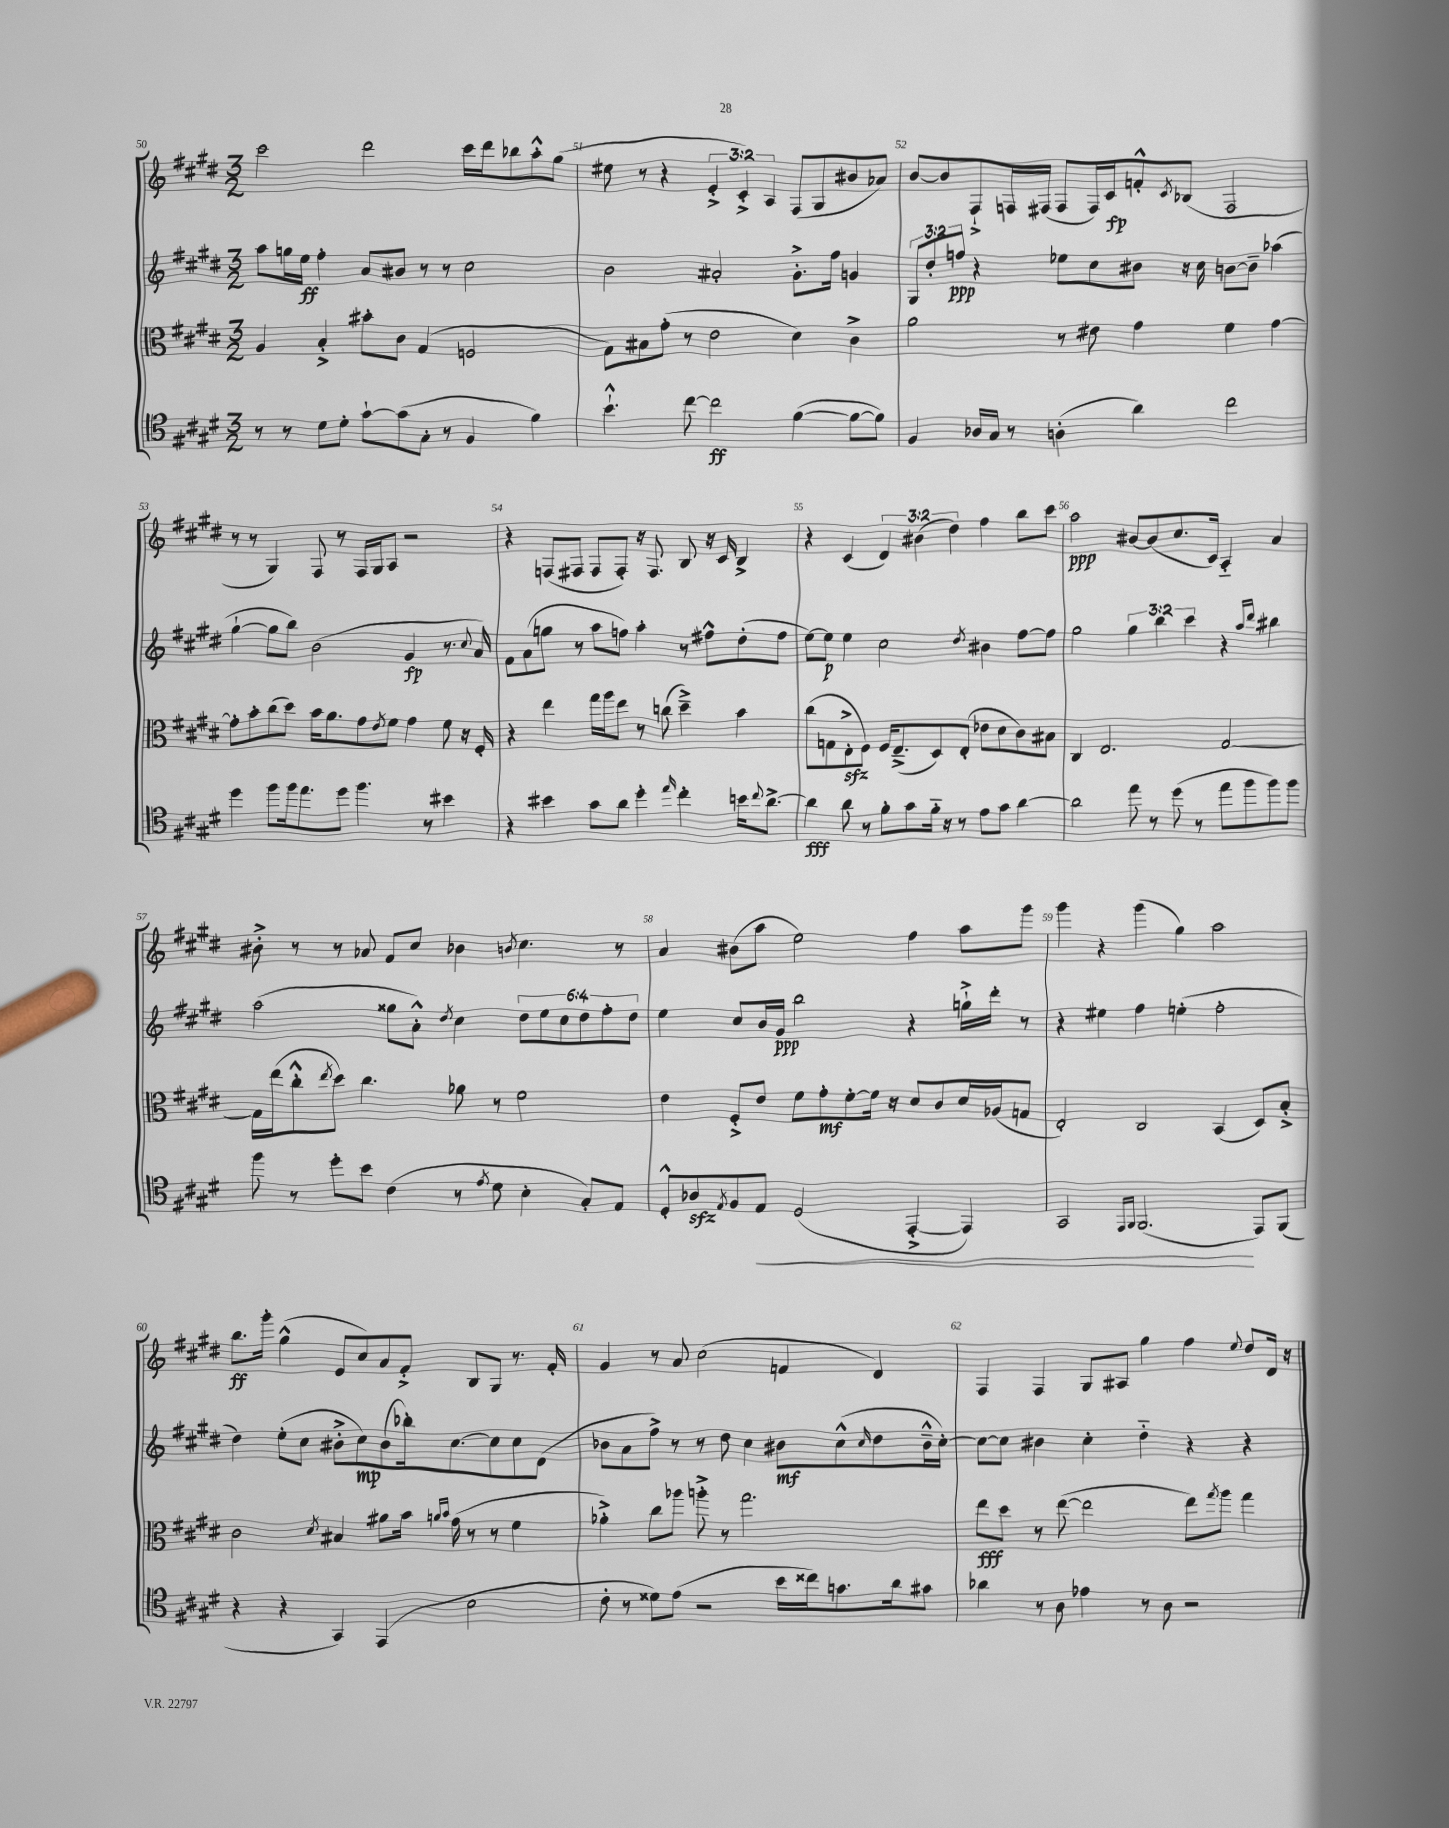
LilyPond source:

<<
\new StaffGroup <<
\new Staff = "s0" {
    \clef treble \key e \major \numericTimeSignature \time 3/2 \override Staff.TupletNumber.text = #tuplet-number::calc-fraction-text
    cis'''2 dis'''2 cis'''16 dis'''16 bes''8 a''8-.-^ gis''8( |
    eis''8 r8 r4 \tuplet 3/2 { e'4-.-> cis'4-.->) a4 } fis8( gis8 bis'8 aes'8) |
    b'8~ b'8 fis8-!-> f16 fis16( fis8 fis16) cis'16\fp f'8-.-^ \acciaccatura { cis'8 } bes8( fis2 |
    r8 r8 gis4) fis8 r8 fis16 gis16 a8 r2 |
    r4 f8( fis8 fis8 fis8-.) r16 fis8. b8 r16 cis'16 b4-> |
    r4 cis'4( \tuplet 3/2 { dis'4) bis'4( dis''4) } fis''4 b''8 cis'''8 |
    a''2\ppp bis'8~ bis'8( cis''8. cis'16) a4-_ a'4 |
    bis'8-.-> r8 r8 aes'8 fis'8 cis''8 bes'4 \acciaccatura { b'8 } cis''4. r8 |
    a'4 bis'8( a''8 e''2) fis''4 a''8 gis'''8 |
    gis'''4 r4 gis'''4( gis''4) a''2 |
    b''8.\ff gis'''16-. gis''4-^( e'8 cis''8) a'8 fis'8-.-> b8 gis8 r8. fis'16-. |
    gis'4 r8 a'8 cis''2( f'4 dis'4) |
    fis4 fis4 gis8 ais8 gis''4 fis''4 \appoggiatura { e''8 } dis''8 dis'16 r16 \bar "|." |
}
\new Staff = "s1" {
    \clef treble \key e \major \numericTimeSignature \time 3/2 \override Staff.TupletNumber.text = #tuplet-number::calc-fraction-text
    a''8 g''16 e''16\ff fis''4-. a'8 bis'8 r8 r8 cis''2 |
    b'2 ais'2-. gis'8.-.-> fis''16 g'4 |
    \tuplet 3/2 { gis8 dis''8-. f''8\ppp } r4 ees''8 cis''8 bis'8 r16 cis''16 b'8~ b'8-- aes''4( |
    gis''4~-! gis''8 b''8) b'2( gis'4\fp r8. \appoggiatura { cis''8 } a'16) |
    fis'8 a'8( g''8 r8 a''8 f''8) a''4-. r8 fis''8-^ dis''8-.( fis''8 |
    e''8~) e''8\p e''4 cis''2 \acciaccatura { dis''8 } bis'4 fis''8~ fis''8 |
    gis''2 \tuplet 3/2 { gis''4 b''4 cis'''4 } r4 \grace { a''16 dis'''16 } bis''4 |
    a''2( gisis''8 a'8-.-^) \acciaccatura { dis''8 } cis''4 \tuplet 6/4 { dis''8 e''8 cis''8 dis''8 fis''8-. dis''8 } |
    e''4 cis''8 b'16 gis'16\ppp b''2 r4 g''16-!-> dis'''16-. r8 |
    r4 eis''4 fis''4 e''4-.( fis''2-. |
    dis''4) e''8-.( cis''8 bis'8-.-> cis''8\mp) bis'8( bes''16-.) cis''8.~ cis''8 cis''8 dis'8( |
    bes'8 a'8 fis''8->) r8 r8 dis''8 cis''4 bis'8\mf cis''8-^( \grace { cis''16 } dis''8 bis'16---^ cis''16~-.) |
    cis''8~ cis''8 bis'4 cis''4-. dis''4-_ r4 r4 \bar "|." |
}
\new Staff = "s2" {
    \clef alto \key e \major \numericTimeSignature \time 3/2
    a4 b4-.-> bis'8-. cis'8 gis4( f2 |
    gis8) bis8 gis'8-.( r8 e'2 dis'4) cis'4-> |
    a'2 r8 eis'8 gis'4 fis'4 gis'4~ |
    gis'8-. b'8-. cis''8( dis''8) b'16 a'8. gis'8 \acciaccatura { e'8 } fis'8 gis'4 fis'8 r16 fis16-. |
    r4 e''4 gis''16 a''16 e''8 r8 c''8( dis''4--->) b'4 |
    cis''8( g8 e8-.->\sfz fis8) fis16 e8.--->( dis8) e8-.( ees'8 dis'8 cis'8) bis8 |
    cis4 e2. gis2~ |
    gis16 e''16( cis''8-.-^ \acciaccatura { e''8 } dis''8) cis''4. aes'8 r8 fis'2 |
    e'4 fis8-.-> e'8 fis'8 gis'8-.\mf fis'8~-. fis'16 r16 dis'8 cis'8 dis'16 aes16( g8 |
    e2-.) cis2 b,4( dis8) b8-.-> |
    cis'2 \acciaccatura { dis'8 } bis4 ais'8 b'16 \grace { a'16 b'16 } gis'16( r8 r8 fis'4 |
    aes'4-.->) cis''8 aes''8 a''8-.-> r8 gis''2. |
    e''8\fff dis''8 r8 e''8~( e''2 e''8) \acciaccatura { gis''8 } a''8 gis''4 \bar "|." |
}
\new Staff = "s3" {
    \clef tenor \key e \major \numericTimeSignature \time 3/2
    r8 r8 dis'8 dis'8-. gis'8~-! gis'8( gis8-. r8 fis4 fis'4) |
    b'4.-!-^ cis''8~ cis''2\ff fis'4~( fis'8~ fis'8) |
    fis4 aes16 gis16 r8 a4-.( a'4) cis''2 |
    dis''4 fis''8 fis''16 e''8. dis''8 fis''4. r8 bis'4 |
    r4 bis'4 gis'8 a'8 dis''4-. \grace { e''16 } cis''4-. b'16 \appoggiatura { cis''8 } a'8.~-> |
    a'4\fff a'8 r8 fis'8-. gis'8 fis'16-_ r16 r8 e'8 gis'8 a'4~ |
    a'2 e''8 r8 dis''8( r8 e''8 fis''8 fis''8) fis''8 |
    fis''8 r8 dis''8-. b'8 cis'4( r8 \acciaccatura { e'8 } dis'8 b4-. gis8-.) e8 |
    dis8-.-^ aes8\sfz \acciaccatura { e8 } fis8 e8\< dis2( e,4~-.-> e,4) |
    gis,2 \grace { e,16 fis,16 } fis,2.\!( e,8) fis,8( |
    r4 r4 gis,4) e,4( b2 |
    cis'8-. r8 disis'8) e'8( r2 b'16 cisis''16) g'8. a'16 gis'8 |
    aes'4 r8 a8 ees'4 r8 a8 r2 \bar "|." |
}
>>
>>
\layout { \context { \Score currentBarNumber = #50 \override BarNumber.break-visibility = ##(#f #t #t) barNumberVisibility = #all-bar-numbers-visible } }
